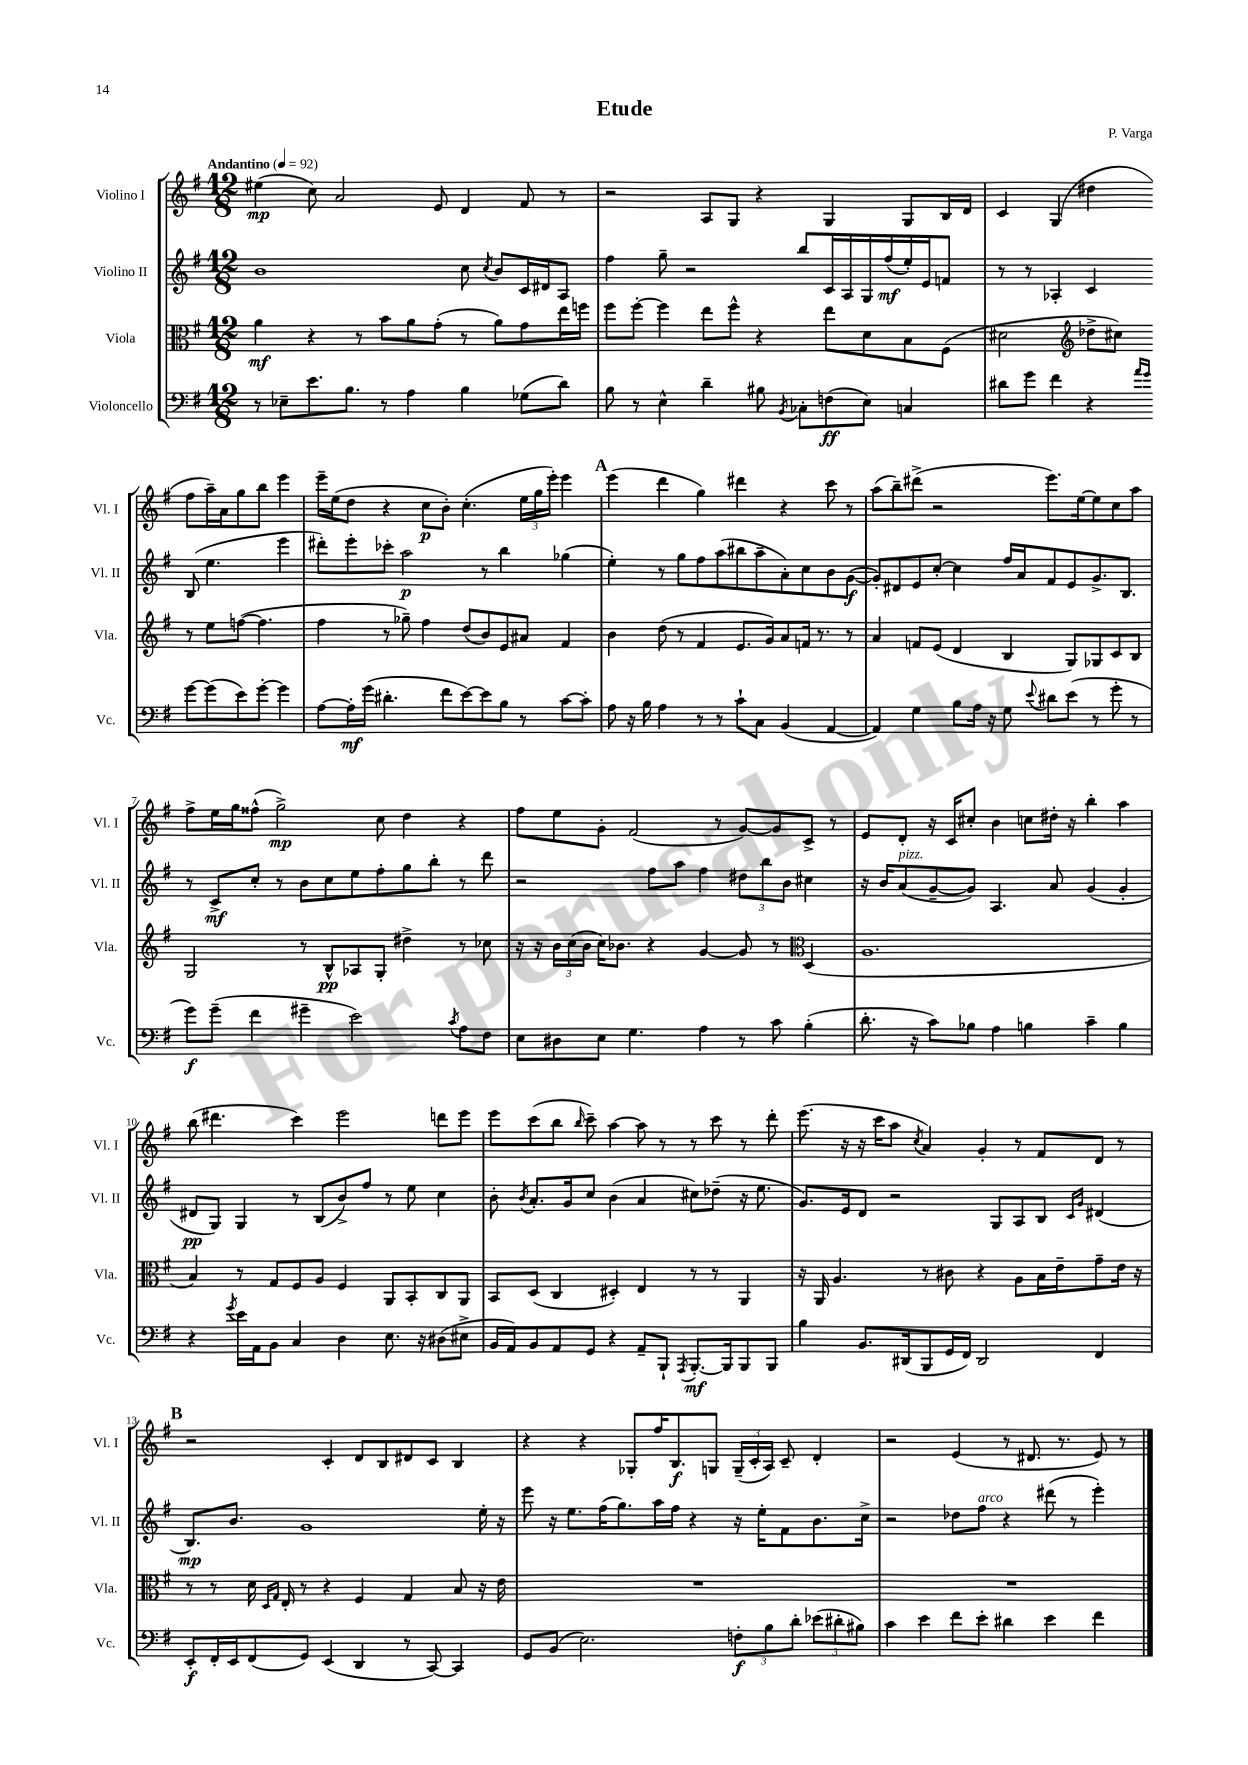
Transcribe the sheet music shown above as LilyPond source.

\header { title = "Etude" composer = "P. Varga" }
<<
\new StaffGroup <<
\new Staff = "s0" \with { instrumentName = "Violino I" shortInstrumentName = "Vl. I" } {
    \clef treble \key g \major \numericTimeSignature \time 12/8 \tempo "Andantino" 4 = 92
    \autoBeamOff eis''4\mp( c''8) a'2 e'8 d'4 fis'8 r8 |
    r2 a8[ g8] r4 g4 g8[ b16 d'16] |
    c'4 g4( dis''4 fis''8[ a''16--) a'16 g''8 b''8] e'''4 |
    e'''16[-- e''16( d''8] r4 c''8[\p b'8]-.) c''4.-.( \tuplet 3/2 { e''16[ g''16 e'''16]-.) } e'''4 |
    \mark \markup { \bold "A" } e'''4( d'''4 g''4) dis'''4 r4 c'''8 r8 |
    a''8[( b''8--) dis'''8]->( r2 e'''8.[) e''16~ e''8 c''8 a''8] |
    fis''8[-> e''16 g''16 fisis''8]-^( g''2->\mp) c''8 d''4 r4 |
    fis''8[ e''8 g'8]-. fis'2( r8 g'8[~) g'8 c'8]-> r8 |
    e'8[ d'8]-. r16 c'16[ cis''8]-. b'4 c''8[ dis''16]-. r16 b''4-. a''4 |
    b''8( dis'''4. c'''4) e'''2 d'''8[ e'''8] |
    e'''8[ c'''8( b''8] \grace { b''16 } c'''8--) a''4~ a''8 r8 r8 c'''8 r8 d'''8-. |
    e'''8.( r16 r16 c'''16[ a''8] \acciaccatura { c''8 } a'4) g'4-. r8 fis'8[ d'8] r8 |
    \mark \markup { \bold "B" } r2 c'4-. d'8[ b8 dis'8 c'8] b4 |
    r4 r4 ges8[-. fis''16 b8.\f g8] \tuplet 3/2 { g16[--( c'16-. a16]) } c'8-- d'4-. |
    r2 e'4( r8 dis'8. r8. e'8) r8 \bar "|." |
}
\new Staff = "s1" \with { instrumentName = "Violino II" shortInstrumentName = "Vl. II" } {
    \clef treble \key g \major \numericTimeSignature \time 12/8
    \autoBeamOff b'1 c''8 \acciaccatura { c''8 } b'8[ c'16 dis'16 a8] |
    fis''4 g''8-- r2 b''8[ c'16 a16 g16 fis''16\mf( e''16-.) e'16 f'8] |
    r8 r8 aes4-. c'4 b8( e''4. e'''4 |
    dis'''8[-.) e'''8-. ces'''8]-. a''2\p r8 b''4 ges''4( |
    \mark \markup { \bold "A" } e''4-.) r8 g''8[ fis''8 a''8( bis''8 a''8-- a'8-.) c''8 b'8 g'8]~\f( |
    g'8[-.) dis'8 e'8 c''8]~-. c''4 fis''16[ a'16 fis'8 e'8 g'8.-> b8.] |
    r8 c'8[->\mf c''8]-. r8 b'8[ c''8 e''8 fis''8-. g''8 b''8]-. r8 d'''8 |
    r2 fis''8[ a''8] fis''4 \tuplet 3/2 { dis''8[ b''8 b'8] } cis''4 |
    r16 b'16[ a'8^\markup { \italic "pizz." }( g'8~-- g'8]) a4. a'8 g'4( g'4-. |
    dis'8[\pp g8]) g4 r8 b8[( b'8->) fis''8] r8 e''8 c''4 |
    b'8-. \acciaccatura { b'8 } a'8.[-. g'16 c''8] b'4( a'4 cis''8[) des''8]--( r16 e''8. |
    g'8.[) e'16 d'8] r2 g8[ a8 b8] \grace { c'16[ g'16] } dis'4( |
    \mark \markup { \bold "B" } b8.[\mp) b'8.] g'1 e''16-. r16 |
    e'''8 r16 e''8.[ fis''16( g''8.) a''16 fis''16] r4 r16 e''16[-. fis'8 b'8. c''16]-> |
    r2 des''8[ fis''8]^\markup { \italic "arco" } r4 dis'''8( r8 e'''4-.) \bar "|." |
}
\new Staff = "s2" \with { instrumentName = "Viola" shortInstrumentName = "Vla." } {
    \clef alto \key g \major \numericTimeSignature \time 12/8
    \autoBeamOff a'4\mf r4 r8 b'8[ a'8 g'8]-.( r8 a'8[) g'8 e''16 f''16] |
    fis''8[ fis''8]~-. fis''4 e''8[ fis''8]-^ r4 e''8[ d'8 b8 fis8]( |
    dis'2 \clef treble des''8[-> cis''8]) r8 e''8[ f''8]~( f''4. |
    fis''4 r8 ges''8--) fis''4 d''8[( b'8) e'8 ais'8] fis'4 |
    \mark \markup { \bold "A" } b'4 d''8( r8 fis'4 e'8.[ g'16) a'8 f'16] r8. r8 |
    a'4 f'8[ e'8]( d'4 b4 g8[) ges8 c'8 b8] |
    g2 r8 b8[-^\pp aes8 g8]-. dis''4-> r8 ces''8 |
    r16 r16 \tuplet 3/2 { b'16[ c''16( b'16] } c''16[) bes'8.] r4 g'4~ g'8 r8 \clef alto d4( |
    a1. |
    b4) r8 g8[ fis8 a8] fis4 a,8[ b,8-. c8 a,8] |
    b,8[ d8]( c4 dis4-.) e4 r8 r8 a,4 |
    r16 a,16 a4. r8 cis'8 r4 a8[ b16 e'16-- g'8-- e'16] r16 |
    \mark \markup { \bold "B" } r8 r8 d'16 \grace { d16[ g16] } e16-. r8 r4 fis4 g4 b8 r16 e'16 |
    R1. |
    R1. \bar "|." |
}
\new Staff = "s3" \with { instrumentName = "Violoncello" shortInstrumentName = "Vc." } {
    \clef bass \key g \major \numericTimeSignature \time 12/8
    \autoBeamOff r8 ees8[-- e'8. b8.] r8 a4 b4 ges8[( d'8]) |
    b8 r8 e4-^ d'4-- bis8 \acciaccatura { b,8 } ces8[-. f8\ff( e8]) c4 |
    dis'8[ g'8] fis'4 r4 \grace { a'16[ g'16] } g'8[~ g'8( e'8) g'8]~-. g'4 |
    a8[~ a16-.\mf g'16]( dis'4.-. fis'8[ e'8~) e'8 b8] r8 c'8[~ c'8]-. |
    \mark \markup { \bold "A" } a8 r16 b16 a4 r8 r8 c'8[-! c8] b,4( a,4~ |
    a,4) g4 b8[ a16] r16 g8 \appoggiatura { e'8 } dis'8[ e'8]( r8 g'8-. r8 |
    g'8[\f) g'8]--( fis'4 gis'4-- e'2) \acciaccatura { c'8 } a8[ fis8] |
    e8[ dis8 e8] g4. a4 r8 c'8 b4-.( |
    d'8.-. r16 c'8[) bes8] a4 b4 c'4-- b4 |
    r4 \acciaccatura { g'8 } e'16[ a,16 b,8] c4 d4 e8. r16 dis8[( eis8]-> |
    b,16[ a,16) b,8 a,8 g,8] r4 a,8[-- b,,8]-! \acciaccatura { a,,8 } b,,8.[~-.\mf b,,16 b,,8 b,,8] |
    b4 b,8.[ dis,16( b,,8 g,16 fis,16]) dis,2 fis,4 |
    \mark \markup { \bold "B" } e,8[-.\f fis,16-. e,16 fis,8( g,8]) e,4( d,4 r8 c,8~) c,4 |
    g,8[ b,8]( e2.) \tuplet 3/2 { f8[-.\f b8 d'8]-. } \tuplet 3/2 { ees'8[( dis'8-. bis8]) } |
    c'4 e'4 fis'8[ e'8]-. dis'4 e'4 fis'4 \bar "|." |
}
>>
>>
